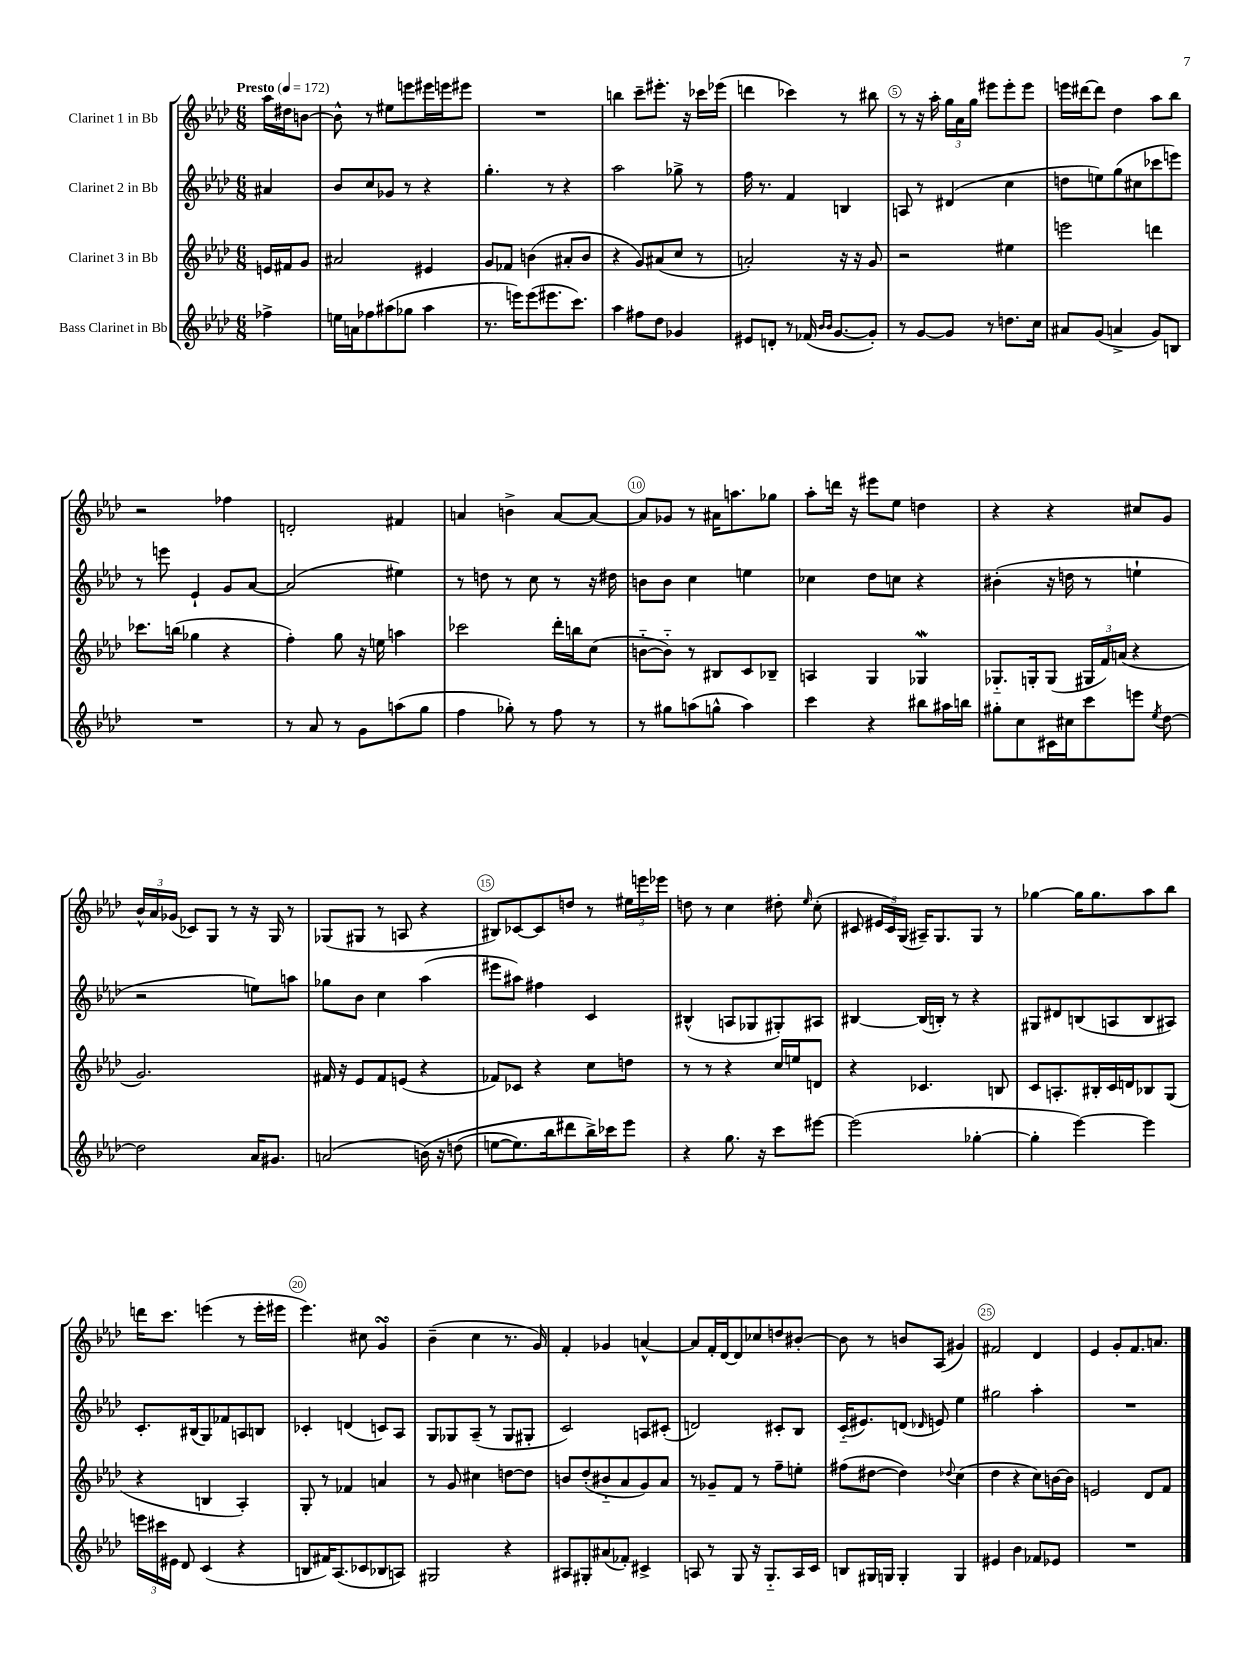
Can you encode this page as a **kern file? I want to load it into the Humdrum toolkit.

**kern	**kern	**kern	**kern
*staff4	*staff3	*staff2	*staff1
*clefG2	*clefG2	*clefG2	*clefG2
*k[b-e-a-d-]	*k[b-e-a-d-]	*k[b-e-a-d-]	*k[b-e-a-d-]
*M6/8	*M6/8	*M6/8	*M6/8
*MM172	*MM172	*MM172	*MM172
4ff-^	16e	4a#	16aa-
.	16f#	.	16dd#
.	8g	.	[8b
=	=	=	=
16ee	2a#	8b-	8b^^]
16a	.	.	.
8ff-	.	8cc	8r
(8aa#	.	8g-	8ee#
8gg-	.	8r	8eee
4aa#	4e#	4r	16eee#
.	.	.	16eee
.	.	.	8eee#
=	=	=	=
8.r	8g	4.gg'	2.r
.	8f-	.	.
16eee)	.	.	.
(8eee	(4b	.	.
8.eee#	.	8r	.
.	8a#'	4r	.
8.ccc)	.	.	.
.	8b	.	.
=	=	=	=
4aa-	4r	2aa-	4bb
8ff#	8g)	.	8ccc~
8dd-	(8a#	.	8.eee#'
4g-	8cc	8gg-^	.
.	.	.	16r
.	8r	8r	16ccc-
.	.	.	(16eee-
=	=	=	=
8e#	2a')	16ff	4ddd
.	.	8.r	.
8d'	.	.	.
8r	.	4f	4ccc-)
(16f-	.	.	.
16qqb-	.	.	.
16qqb-	.	.	.
[8.g	.	.	.
.	16r	4B	8r
.	16r	.	.
8g'])	8g	.	8bb#
=	=	=	=
8r	2r	8A	8r
[8g	.	8r	16r
.	.	.	16aa-'
8g]	.	(4d#	24gg
.	.	.	24a-
.	.	.	24gg
8r	.	.	8eee#
8.dd	4ee#	4cc	8eee#'
.	.	.	8eee#
16cc	.	.	.
=	=	=	=
8a#	2eee	8dd	16eee
.	.	.	[16ddd#
(8g	.	8ee)	8ddd#]
4a^	.	(8gg	4dd-
.	.	8cc#	.
8g)	4ddd	8ccc-	8aa-
8B	.	8eee)	8bb-
=	=	=	=
2.r	8.ccc-	8r	2r
.	.	8eee	.
.	(16bb	.	.
.	4gg-	4e-`	.
.	4r	8g	4ff-
.	.	[8a-	.
=	=	=	=
8r	4ff')	(2a-]	2d'
8a-	.	.	.
8r	8gg	.	.
8g	16r	.	.
.	16ee	.	.
(8aa	4aa	4ee#)	4f#
8gg	.	.	.
=	=	=	=
4ff	2ccc-	8r	4a
.	.	8dd	.
8gg-')	.	8r	4b^
8r	.	8cc	.
8ff	16ddd-'	8r	[8a
.	16bb	.	.
8r	(8cc	16r	8a_
.	.	16dd#	.
=	=	=	=
8r	[8b'~	8b	8a]
8gg#	8b'~])	8b	8g-
(8aa	8r	4cc	8r
8gg^^	8B#	.	16a#
.	.	.	8.aa
4aa)	8c	4ee	.
.	8B-~	.	8gg-
=	=	=	=
4ccc	4A	4cc-	8aa-'
.	.	.	16ddd
.	.	.	16r
4r	4G	8dd-	8eee#
.	.	8cc	8ee-
8bb#	4G-	4r	4dd
16aa#	.	.	.
16bb	.	.	.
=	=	=	=
8gg#'	8.G-'~	(4b#'	4r
8cc	.	.	.
.	16G'	.	.
16c#	(8G	16r	4r
16cc#	.	16dd	.
8ccc	24G#	8r	.
.	24f)	.	.
.	(24a	.	.
8eee	4r	4ee`	8cc#
8qee-	.	.	.
[8dd-	.	.	8g
=	=	=	=
2dd-]	2.g)	2r	24b-^^
.	.	.	24a-
.	.	.	(24g-
.	.	.	8c-)
.	.	.	8G
.	.	.	8r
16a-	.	8ee)	16r
8.g#	.	.	16G
.	.	8aa	8r
=	=	=	=
(2a	16f#	8gg-	(8G-
.	16r	.	.
.	8e-	8b-	8G#
.	8f#	4cc	8r
.	(8e	.	8A
&(16b)	4r	(4aa-	4r
16r	.	.	.
(8dd	.	.	.
=	=	=	=
[8ee	8f-)	8eee#	8B#)
8.ee])	8c-	8aa#)	[8c-
.	4r	4ff#	8c-]
16bb-	.	.	.
8ddd#	.	.	8dd
16bb-^&)	8cc	4c	8r
16ccc-	.	.	.
8eee-	8dd	.	24ee#
.	.	.	24eee
.	.	.	24eee-
=	=	=	=
4r	8r	(4B#^^	8dd
.	8r	.	8r
8.gg	4r	8A	4cc
.	.	8G-	.
16r	.	.	.
8ccc	16cc	8G#')	8dd#'
.	16ee	.	.
.	.	.	16qqee-
[8eee#	8d	8A#	(8cc'
=	=	=	=
(2eee#]	4r	[4B#	8c#
.	.	.	24e#
.	.	.	24c#)
.	.	.	(24G
.	4.c-	(16B#]	16A#~)
.	.	16B')	8.G
.	.	8r	.
[4gg-'	.	4r	8G
.	8B	.	8r
=	=	=	=
4gg-']	8c	8G#	[4gg-
.	8.A'	8d#	.
[4eee-)	.	(8B	16gg-]
.	16B#'	.	8.gg-
.	16c	8A	.
.	16d	.	.
4eee-]	8B-	8B	8aa-
.	(8G	8A#)	8bb-
=	=	=	=
24eee	4r	8.c'	16ddd
24ccc#	.	.	.
.	.	.	8.ccc
24e#	.	.	.
8d-	.	.	.
.	.	(16B#	.
(4c	4B	8G)	(4eee
.	.	8f-	.
4r	4A-')	8A	8r
.	.	8B	16eee'
.	.	.	16eee#
=	=	=	=
8B	8G'	4c-'	4.eee-)
16f#)	8r	.	.
(8.A-	.	.	.
.	4f-	(4d	.
8c-	.	.	8cc#
8B-	4a	8c)	4g
8A)	.	8A-	.
=	=	=	=
2G#	8r	8G	(4b-~
.	8g	8G-	.
.	4cc#	(8A-~	4cc
.	.	8r	.
4r	[8dd	8G-	8.r
.	8dd]	8G#'	.
.	.	.	16g)
=	=	=	=
8A#	8b	2c)	4f'
8G#'	(8dd-'	.	.
(8a#	8b#'~	.	4g-
8f-')	8a-	.	.
4c#^	8g)	8A	[4a^^
.	8a-	(8c#'	.
=	=	=	=
8A	8r	2d)	8a]
8r	8g-~	.	16f'
.	.	.	[16d-
8G	8f	.	8d-]
16r	8r	.	8cc-
8.G'~	.	.	.
.	8ff~	8c#'	8dd
16A	8ee'	8B-	[8b#'
16c	.	.	.
=	=	=	=
8B	(8ff#	(16c'~	8b#]
.	.	8.e#)	.
16G#	[8dd#	.	8r
16G	.	.	.
4G'	4dd#])	(8d	8b
.	.	16qqd-	.
.	.	8e)	(8A-
.	8qqdd-	.	.
4G	(4cc	4ee-	4g#)
=	=	=	=
4e#	4dd-	2gg#	2f#
4b-	4r	.	.
8f-	8cc)	4aa-'	4d-
8e-	[16b	.	.
.	16b]	.	.
=	=	=	=
2.r	2e	2.r	4e-
.	.	.	8g'
.	.	.	8.f
.	8d-	.	.
.	.	.	8.a
.	8f	.	.
==	==	==	==
*-	*-	*-	*-
